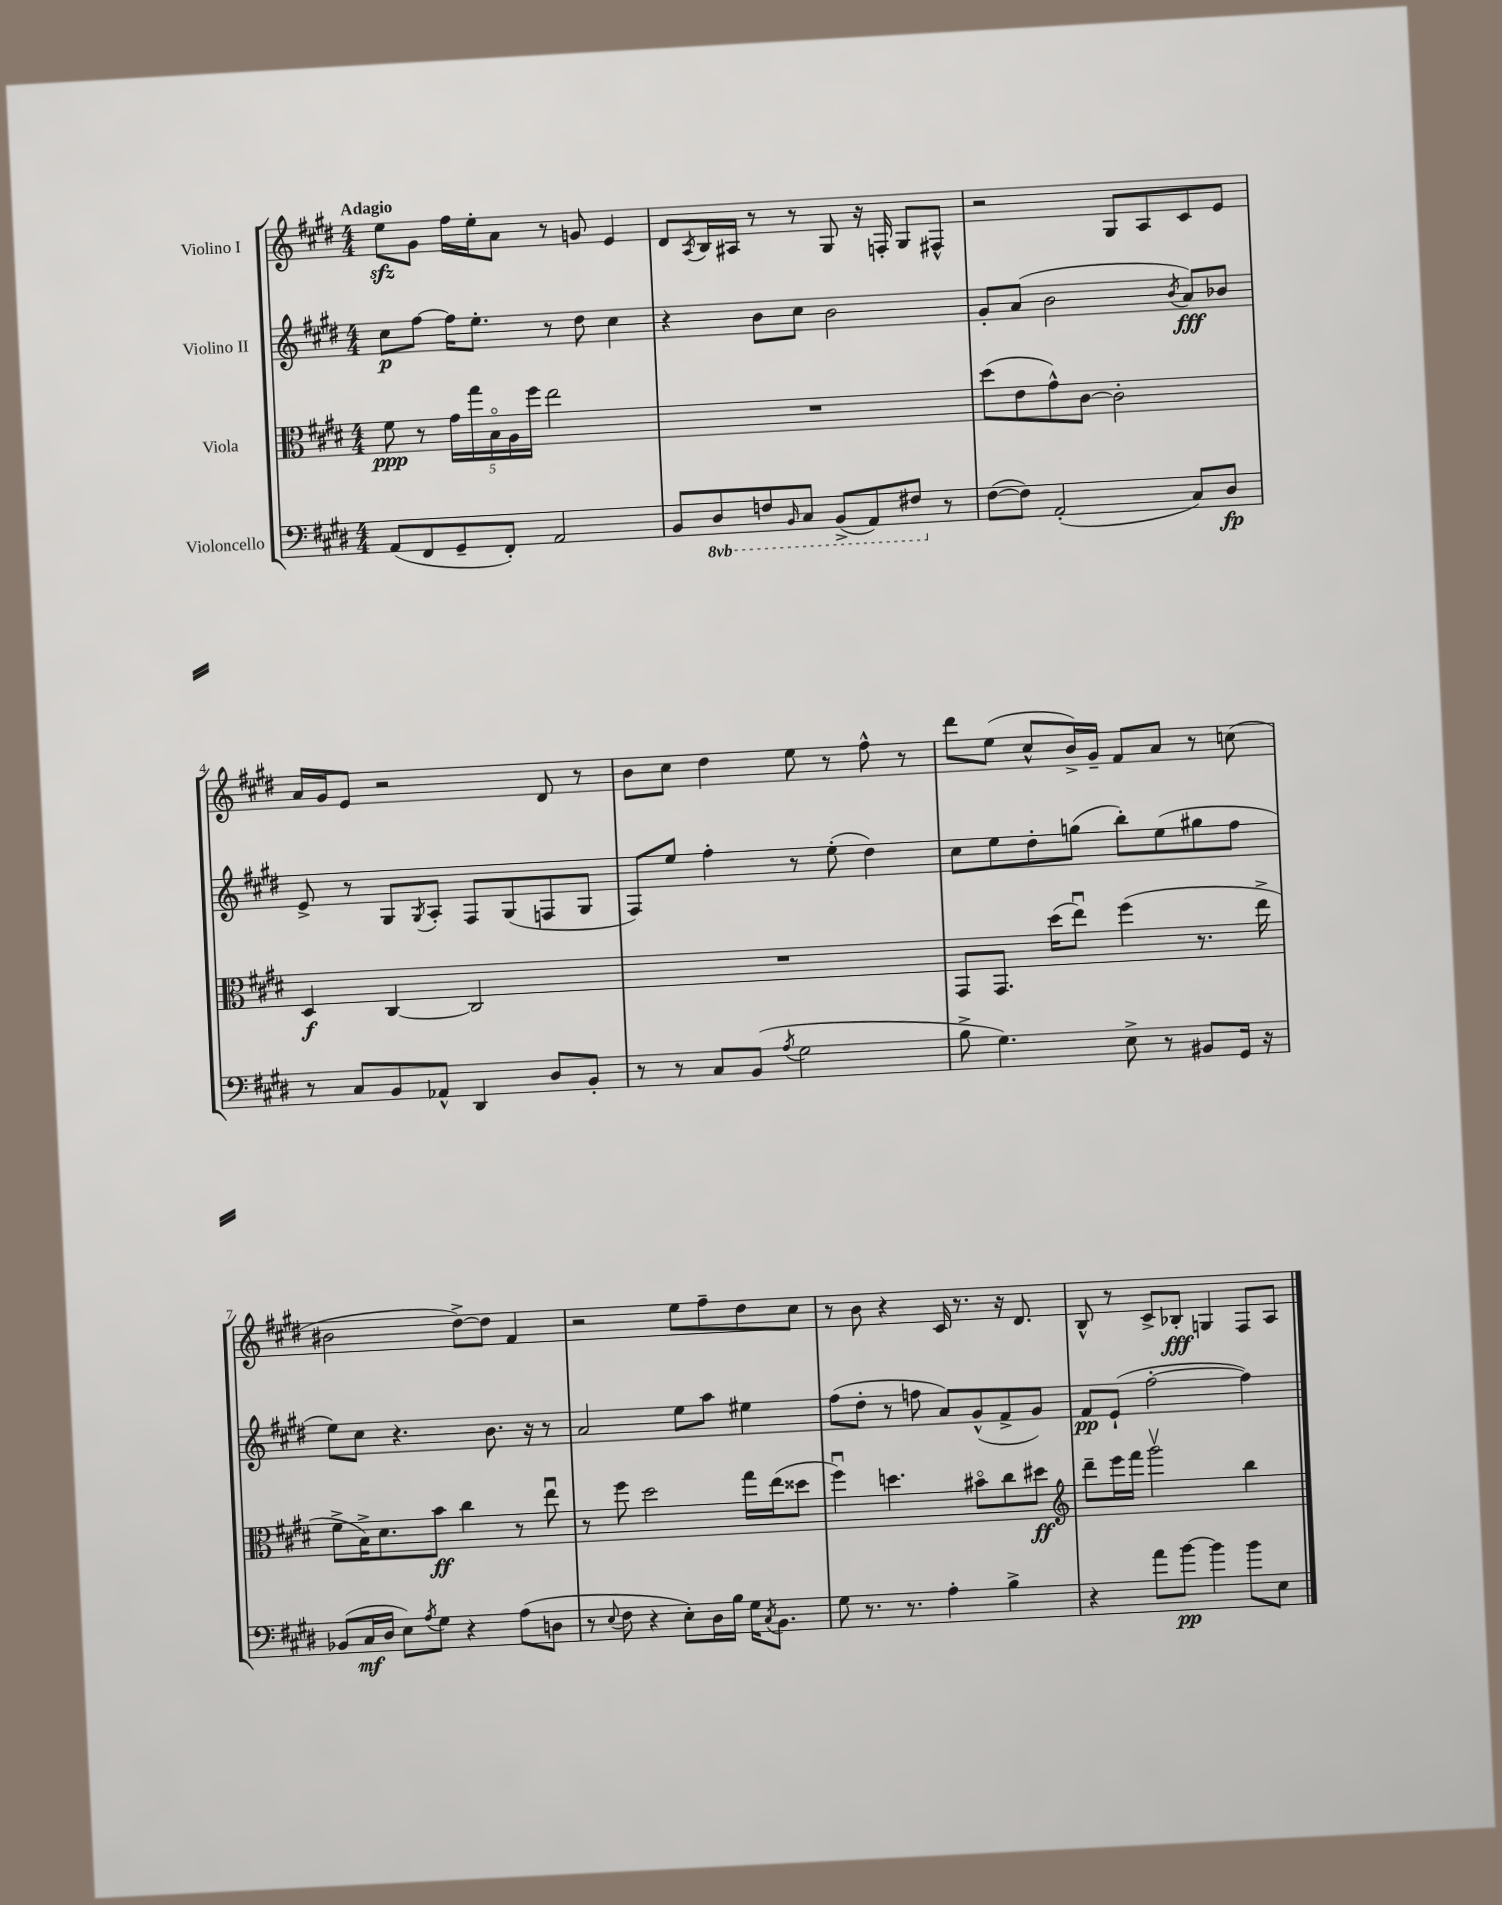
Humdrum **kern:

**kern	**dynam	**kern	**dynam	**kern	**dynam	**kern	**dynam
*part4	*part4	*part3	*part3	*part2	*part2	*part1	*part1
*staff4	*staff4	*staff3	*staff3	*staff2	*staff2	*staff1	*staff1
*I"Violoncello	*	*I"Viola	*	*I"Violino II	*	*I"Violino I	*
*clefF4	*	*clefC3	*	*clefG2	*	*clefG2	*
*k[f#c#g#d#]	*	*k[f#c#g#d#]	*	*k[f#c#g#d#]	*	*k[f#c#g#d#]	*
*M4/4	*	*M4/4	*	*M4/4	*	*M4/4	*
=1	=1	=1	=1	=1	=1	=1	=1
!	!	!	!	!	!	!LO:TX:a:B:t=Adagio	!
(8AA/L	.	8f#\	ppp	8cc#\L	p	8eezz\L	.
8FF#/	.	8r	.	[8ff#\J	.	8g#\J	.
8GG#~/	.	20g#\LL	.	16ff#\KL]	.	16ff#\LL	.
.	.	20gg#\	.	.	.	.	.
.	.	.	.	8.ee'\J	.	16ee'\J	.
.	.	20B\	.	.	.	.	.
8FF#'/J)	.	.	.	.	.	8a\J	.
.	.	20A\	.	.	.	.	.
.	.	20ff#\JJ	.	.	.	.	.
2AA/	.	2ee\	.	8r	.	8r	.
.	.	.	.	8dd#\	.	8gn/	.
.	.	.	.	4cc#\	.	4e/	.
=2	=2	=2	=2	=2	=2	=2	=2
8BB/L	.	1r	.	4r	.	8d#/L	.
.	.	.	.	.	.	8qA/	.
*8ba	*	*	*	*	*	*	*
8DD#/	.	.	.	.	.	16B/L	.
.	.	.	.	.	.	16A#X/JJ	.
8FFn/	.	.	.	8b\L	.	8r	.
16qqBBB/	.	.	.	.	.	.	.
8CC#/J	.	.	.	8cc#\J	.	8r	.
(8BBB^/L	.	.	.	2b\	.	8G#/	.
8AAA/)	.	.	.	.	.	16r	.
.	.	.	.	.	.	16Fn'/	.
8FF#X/J	.	.	.	.	.	8G#/L	.
*X8ba	*	*	*	*	*	*	*
8r	.	.	.	.	.	8F#X^^/J	.
=3	=3	=3	=3	=3	=3	=3	=3
([8F#\L	.	(8dd#\L	.	8g#'/L	.	2r	.
8F#\J])	.	8e\	.	(8a/J	.	.	.
(2AA'/	.	8g#^^\)	.	2b\	.	.	.
.	.	[8c#\J	.	.	.	.	.
.	.	2c#'\]	.	.	.	8G#/L	.
.	.	.	.	.	.	8A/	.
.	.	.	.	8qb/	.	.	.
8C#/L)	.	.	.	8a/L)	fff	8c#/	.
8D#/J	fp	.	.	8b-X/J	.	8e/J	.
!!LO:LB:g=z
=4	=4	=4	=4	=4	=4	=4	=4
8r	.	4D#/	f	8e^/	.	16a/LL	.
.	.	.	.	.	.	16g#/J	.
8C#/L	.	.	.	8r	.	8e/J	.
8BB/	.	[4C#/	.	8G#/L	.	2r	.
.	.	.	.	8qG#/	.	.	.
8AA-X^^/J	.	.	.	8A'/J	.	.	.
4DD#/	.	2C#/]	.	8F#/L	.	.	.
.	.	.	.	(8G#/	.	.	.
8D#/L	.	.	.	8Fn/	.	8d#/	.
8BB'/J	.	.	.	8G#/J	.	8r	.
=5	=5	=5	=5	=5	=5	=5	=5
8r	.	1r	.	8F#/L)	.	8b\L	.
8r	.	.	.	8ee/J	.	8cc#\J	.
8C#/L	.	.	.	4ff#'\	.	4dd#\	.
(8BB/J	.	.	.	.	.	.	.
8qA/	.	.	.	.	.	.	.
2G#\	.	.	.	8r	.	8ee\	.
.	.	.	.	(8ee'\	.	8r	.
.	.	.	.	4dd#\)	.	8ff#^^\	.
.	.	.	.	.	.	8r	.
=6	=6	=6	=6	=6	=6	=6	=6
8B^\	.	8GG#/L	.	8cc#\L	.	8ddd#\L	.
4.G#\)	.	8.GG#/J	.	8ee\	.	(8ee\J	.
.	.	.	.	8dd#'\	.	8cc#^^/L	.
.	.	(16dd#\KL	.	.	.	.	.
.	.	8eeu\J)	.	(8ggn\J	.	16b^/L)	.
.	.	.	.	.	.	16g#~/JJ	.
8E^\	.	(4ff#\	.	8bb'\L)	.	8f#/L	.
8r	.	.	.	(8ee\	.	8a/J	.
8BB#X/L	.	8.r	.	8gg#X\	.	8r	.
16GG#/Jk	.	.	.	8ff#\J	.	(8ccn\	.
16r	.	16ee^\	.	.	.	.	.
!!LO:LB:g=z
=7	=7	=7	=7	=7	=7	=7	=7
(8BB-X/L	.	8f#^\L	.	8ee\L)	.	2b#X\	.
16C#/L	mf	16B^\K)	.	8cc#\J	.	.	.
16D#/JJ	.	8.d#\	.	.	.	.	.
8E\L)	.	.	.	4.r	.	.	.
8qA/	.	.	.	.	.	.	.
8G#\J	.	8b\J	ff	.	.	.	.
4r	.	4cc#\	.	.	.	[8dd#^\L)	.
.	.	.	.	8.b\	.	8dd#\J]	.
(8A\L	.	8r	.	.	.	4f#/	.
.	.	.	.	16r	.	.	.
8Dn\J	.	8eeu\	.	8r	.	.	.
=8	=8	=8	=8	=8	=8	=8	=8
8r	.	8r	.	2a/	.	2r	.
8qqE/	.	.	.	.	.	.	.
8F#\	.	8ff#\	.	.	.	.	.
4r	.	2dd#\	.	.	.	.	.
8E'\L)	.	.	.	8ee\L	.	8ee\L	.
16D#\L	.	.	.	8aa\J	.	8ff#~\	.
16B\JJ	.	.	.	.	.	.	.
16G#\KL	.	16gg#\LL	.	4ee#X\	.	8dd#\	.
8qC#/	.	.	.	.	.	.	.
8.BB\J	.	(16ee\J	.	.	.	.	.
.	.	8dd##X\J	.	.	.	8cc#\J	.
=9	=9	=9	=9	=9	=9	=9	=9
8G#\	.	4ff#u\)	.	(8ff#\L	.	8r	.
8.r	.	.	.	8dd#'\J	.	8b\	.
.	.	4.ddn\	.	8r	.	4r	.
8.r	.	.	.	.	.	.	.
.	.	.	.	8ffn\	.	.	.
4A'\	.	.	.	8a/L)	.	16c#/	.
.	.	.	.	.	.	8.r	.
.	.	8b#X\L	.	(8g#^^/	.	.	.
4B^\	.	8cc#\	.	8f#^/	.	16r	.
.	.	.	.	.	.	8.d#/	.
.	.	8dd#X\J	ff	8g#/J)	.	.	.
=10	=10	=10	=10	=10	=10	=10	=10
*	*	*clefG2	*	*	*	*	*
4r	.	8ddd#~\L	.	8f#/L	pp	8B^^/	.
.	.	16eee\L	.	(8e`/J	.	8r	.
.	.	16fff#\JJ	.	.	.	.	.
8a\L	.	2ggg#v\	.	[2ff#'\	.	8c#^/L	.
[8b\J	pp	.	.	.	.	8B-X'/J	fff
4b\]	.	.	.	.	.	4Gn/	.
8b\L	.	4bb\	.	4ff#\])	.	8F#/L	.
8E\J	.	.	.	.	.	8A/J	.
==	==	==	==	==	==	==	==
*-	*-	*-	*-	*-	*-	*-	*-
